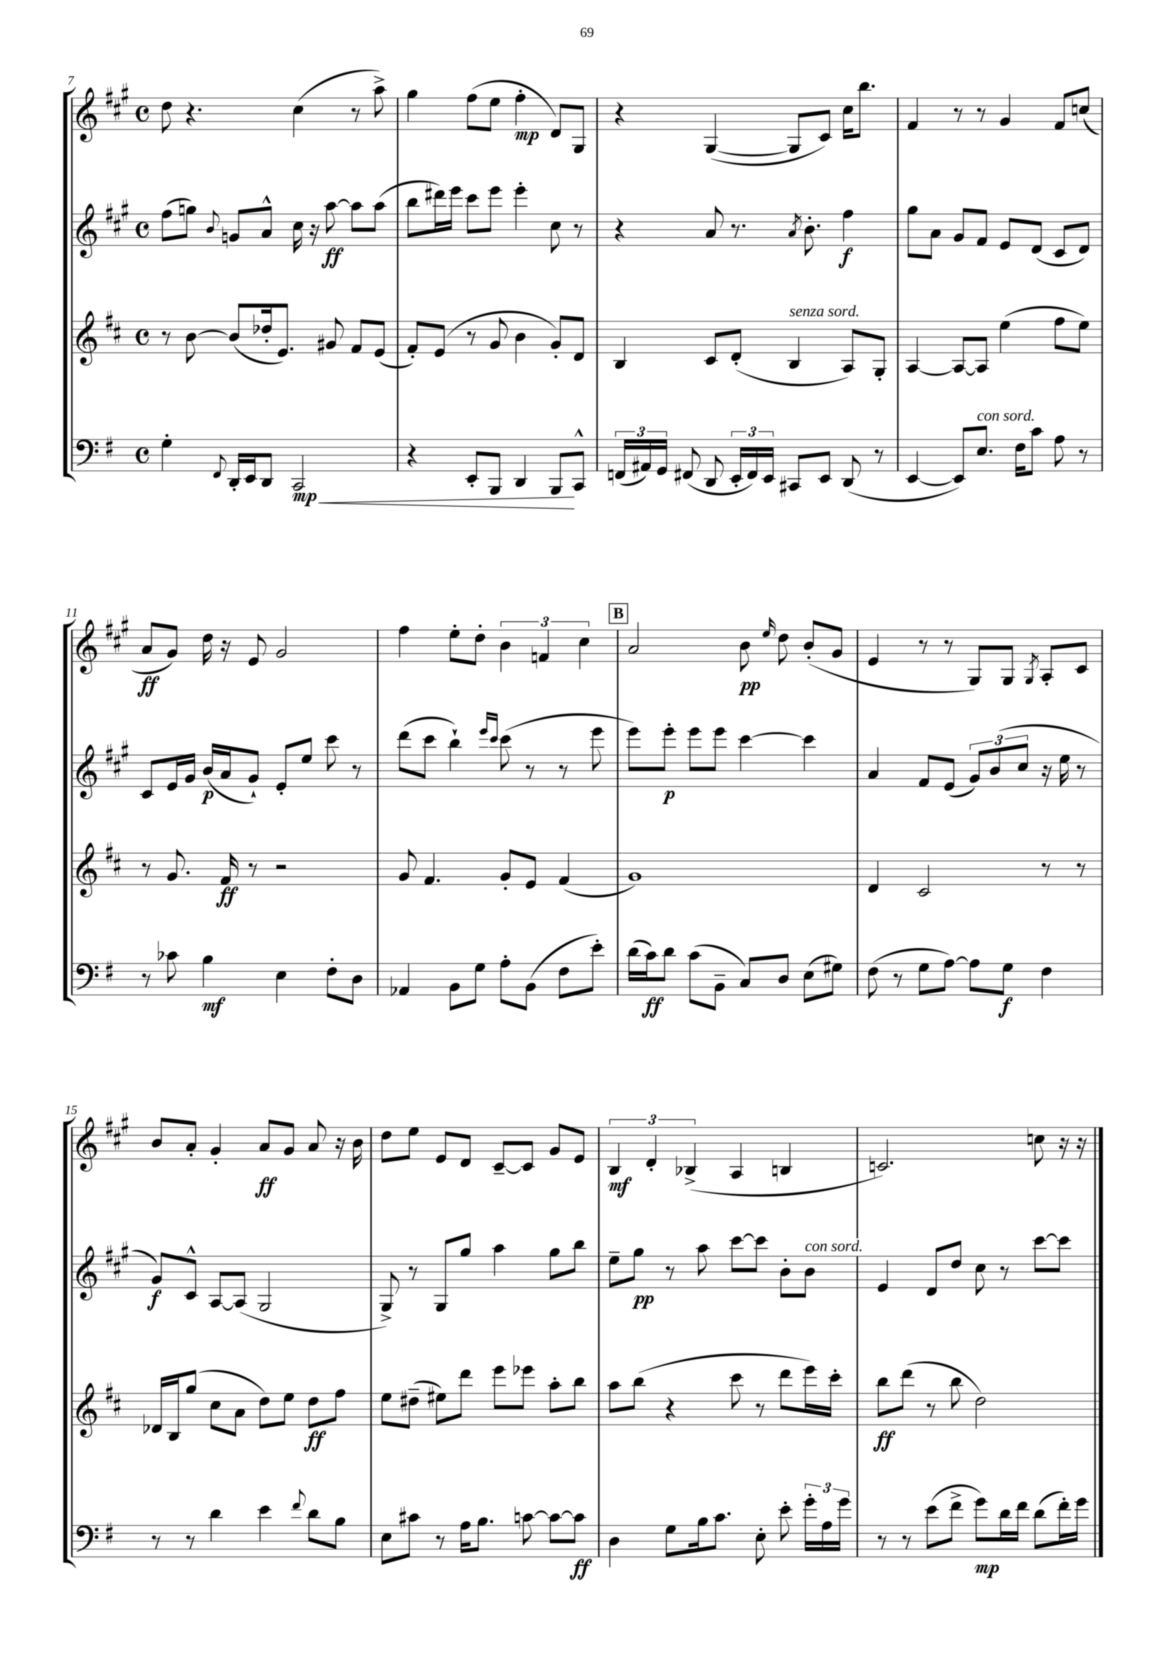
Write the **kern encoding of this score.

**kern	**kern	**kern	**kern
*staff4	*staff3	*staff2	*staff1
*clefF4	*clefG2	*clefG2	*clefG2
*k[f#]	*k[f#c#]	*k[f#c#g#]	*k[f#c#g#]
*M4/4	*M4/4	*M4/4	*M4/4
*met(c)	*met(c)	*met(c)	*met(c)
4G'	8r	(8ff#	8dd
.	[8b	8gg)	4.r
8qqFF#	.	8qqb	.
16DD'	(8b]	8g	.
16EE	.	.	.
8DD	16dd-'	8a^^	.
.	8.e)	.	.
2CC	.	16cc#	(4cc#
.	.	16r	.
.	8g#	[8aa	.
.	8f#	8aa]	8r
.	(8e	(8aa	8aa^)
=	=	=	=
4r	8f#')	8bb	4gg#
.	(8e	16ddd#)	.
.	.	16eee	.
8EE'	8r	8ccc#	(8ff#
8BBB	8g	8eee	8ee
4DD	4b	4eee'	4ff#'
8BBB	8g')	8cc#	8d)
8CC^^	8d	8r	8G#
=	=	=	=
(24FF	4B	4r	4r
24AA#)	.	.	.
24GG	.	.	.
(8FF#	.	.	.
8DD	8c#	8a	([4G#
24EE'	(8d'	8.r	.
24FF#)	.	.	.
24EE	.	.	.
8CC#	4B	.	8G#]
.	.	8qa	.
.	.	8.b'	.
8EE	.	.	8c#)
(8DD	8A)	4ff#	16cc#
.	.	.	8.bb
8r	8G'	.	.
=	=	=	=
[4EE	[4A	8gg#	4f#
.	.	8a	.
8EE])	8A_	8g#	8r
8.E	8A]	8f#	8r
.	(4ee	8e	4g#
16F#	.	.	.
8c	.	(8d	.
8A	8ff#	8c#	8f#
8r	8ee)	8d)	(8cc
=	=	=	=
8r	8r	8c#	8a
8c-	8.g	16e	8g#)
.	.	16g#	.
4B	.	(16b	16dd
.	16f#	16a	16r
.	8r	8g#`)	8e
4E	2r	8e'	2g#
.	.	8ee	.
8F#'	.	8ccc#	.
8D	.	8r	.
=	=	=	=
4AA-	8g	(8ddd	4ff#
.	4.f#	8ccc#	.
8BB	.	4bb`)	8ee'
8G	.	.	8dd'
.	.	16qqeee	.
.	.	16qqccc#	.
8A'	8g'	(8ccc#	6b
(8BB	8e	8r	.
.	.	.	6f
8F#	(4f#	8r	.
.	.	.	6cc#
8e')	.	8eee	.
=	=	=	=
(16d	1g)	8eee)	2a
16c)	.	.	.
8d	.	8eee'	.
(8c	.	8eee	.
8BB~	.	8eee	.
8C)	.	[4ccc#	8b
.	.	.	16qqee
8D	.	.	8dd
(8E	.	4ccc#]	(8b'
8G#)	.	.	8g#
=	=	=	=
(8F#	4d	4a	4e
8r	.	.	.
8G	2c#	8f#	8r
[8A)	.	(8e	8r
8A]	.	12g#)	8G#)
.	.	(12b	.
8G	.	.	8G#
.	.	12cc#	.
.	.	.	8qG#
4F#	8r	16r	8A'
.	.	16ee	.
.	8r	8r	8c#
=	=	=	=
8r	16d-	8g#)	8b
.	16B	.	.
8r	(8gg	8c#^^	8a'
4d	8cc#	[8A	4g#'
.	8a	(8A]	.
4e	8dd)	2G#	8a
.	8ee	.	8g#
8qqf#	.	.	.
8d	8dd	.	8a
8B	8ff#	.	16r
.	.	.	16b
=	=	=	=
8E	8ee	8G#^)	8dd
8c#	(8dd#~	8r	8ee
8r	8ee#)	8G#	8e
16A	8ddd	8gg#	8d
8.B	.	.	.
.	8eee	4aa	[8c#~
[8c	8eee-	.	8c#]
8c_	8aa'	8gg#	8g#
8c]	8bb	8bb	8e
=	=	=	=
4D	8aa	8ee~	6B
.	(8bb	8gg#	.
.	.	.	6d'
8G	4r	8r	.
.	.	.	(6B-^
16B	.	8aa	.
8.c	.	.	.
.	8ccc#	[8ccc#	4A
8E'	8r	8ccc#]	.
8e'	8ddd	8b'	4B
24g'	16eee)	8b	.
24A	.	.	.
.	16ccc#'	.	.
24g	.	.	.
=	=	=	=
8r	8bb	4e	2.c)
8r	(8ddd	.	.
(8e	8r	8d	.
8f#^	8bb	8dd	.
8g)	2dd)	8cc#	.
16d	.	8r	.
16f#	.	.	.
(8d	.	[8ccc#	8cc
16f#')	.	8ccc#]	16r
16g	.	.	16r
==	==	==	==
*-	*-	*-	*-
